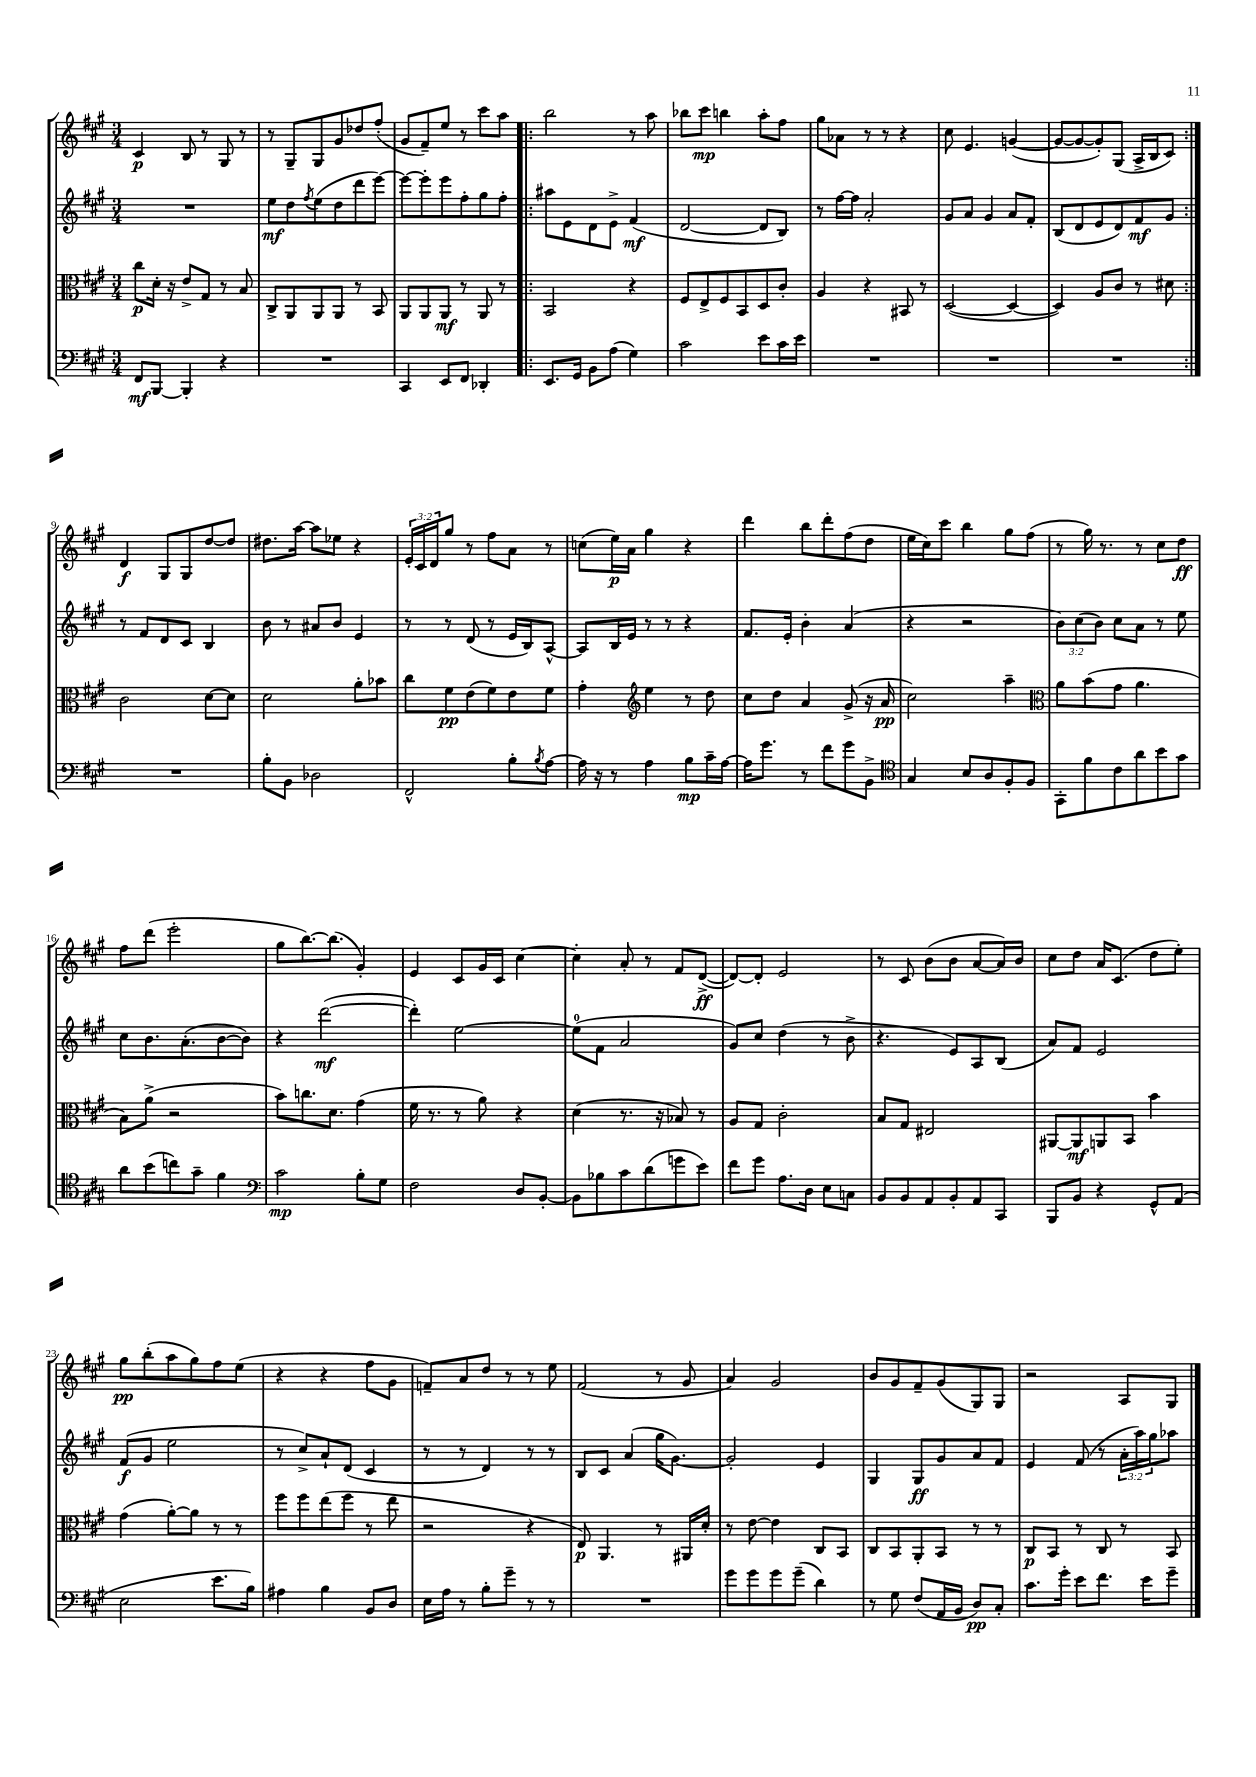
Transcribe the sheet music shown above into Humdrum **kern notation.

**kern	**dynam	**kern	**dynam	**kern	**dynam	**kern	**dynam
*part4	*part4	*part3	*part3	*part2	*part2	*part1	*part1
*staff4	*staff4	*staff3	*staff3	*staff2	*staff2	*staff1	*staff1
*clefF4	*	*clefC3	*	*clefG2	*	*clefG2	*
*k[f#c#g#]	*	*k[f#c#g#]	*	*k[f#c#g#]	*	*k[f#c#g#]	*
*M3/4	*	*M3/4	*	*M3/4	*	*M3/4	*
=1	=1	=1	=1	=1	=1	=1	=1
8FF#/L	mf	8cc#\L	p	2.r	.	4c#/	p
[8BBB/J	.	16d'\Jk	.	.	.	.	.
.	.	16r	.	.	.	.	.
4BBB'/]	.	8e^/L	.	.	.	8B/	.
.	.	8G#/J	.	.	.	8r	.
4r	.	8r	.	.	.	8G#/	.
.	.	8B/	.	.	.	8r	.
=2	=2	=2	=2	=2	=2	=2	=2
2.r	.	8C#^/L	.	8ee\L	mf	8r	.
.	.	8AA/	.	8dd\	.	8G#~/L	.
.	.	.	.	8qff#/	.	.	.
.	.	8AA/	.	(8ee\	.	8G#/	.
.	.	8AA/J	.	8dd\	.	8g#/	.
.	.	8r	.	8ddd\	.	8dd-X/	.
.	.	8BB/	.	[8eee\J)	.	(8ff#'/J	.
=3	=3	=3	=3	=3	=3	=3	=3
4CC#/	.	8AA/L	.	8eee\L_	.	8g#/L	.
.	.	8AA/	.	8eee'\]	.	8f#~/)	.
8EE/L	.	8AA/J	mf	8eee\	.	8ee/J	.
8FF#/J	.	8r	.	8ff#'\	.	8r	.
4DD-X'/	.	8AA/	.	8gg#\	.	8ccc#\L	.
.	.	8r	.	8ff#'\J	.	8aa\J	.
=4!|:	=4!|:	=4!|:	=4!|:	=4!|:	=4!|:	=4!|:	=4!|:
8.EE/L	.	2BB/	.	8aa#X\L	.	2bb\	.
.	.	.	.	8e\	.	.	.
16GG#/Jk	.	.	.	.	.	.	.
8BB\L	.	.	.	8d\	.	.	.
(8A\J	.	.	.	8e^\J	.	.	.
4G#\)	.	4r	.	(4f#/	mf	8r	.
.	.	.	.	.	.	8aa\	.
=5	=5	=5	=5	=5	=5	=5	=5
2c#\	.	8F#/L	.	[2d/	.	8bb-X\L	.
.	.	8E^/	.	.	.	8ccc#\J	mp
.	.	8F#/	.	.	.	4bbn\	.
.	.	8BB/	.	.	.	.	.
8e\L	.	8D/	.	8d/L]	.	8aa'\L	.
16c#\L	.	8c#'/J	.	8B/J)	.	8ff#\J	.
16e\JJ	.	.	.	.	.	.	.
=6	=6	=6	=6	=6	=6	=6	=6
2.r	.	4A/	.	8r	.	8gg#\L	.
.	.	.	.	[16ff#\LL	.	8a-X\J	.
.	.	.	.	16ff#\JJ]	.	.	.
.	.	4r	.	2a'/	.	8r	.
.	.	.	.	.	.	8r	.
.	.	8BB#X/	.	.	.	4r	.
.	.	8r	.	.	.	.	.
=7	=7	=7	=7	=7	=7	=7	=7
2.r	.	([2D/	.	8g#/L	.	8cc#\	.
.	.	.	.	8a/J	.	4.e/	.
.	.	.	.	4g#/	.	.	.
.	.	4D/_	.	8a/L	.	([4gn/	.
.	.	.	.	8f#'/J	.	.	.
=8	=8	=8	=8	=8	=8	=8	=8
2.r	.	4D/])	.	(8B/L	.	8g/L_	.
.	.	.	.	8d/	.	8g/_	.
.	.	8A/L	.	8e/	.	8g'/])	.
.	.	8c#/J	.	8d/)	.	(8G#/J	.
.	.	8r	.	8f#/	mf	16A^/LL	.
.	.	.	.	.	.	16B/J	.
.	.	8d#X\	.	8g#/J	.	8c#/J)	.
!!LO:LB:g=z
=9:|!	=9:|!	=9:|!	=9:|!	=9:|!	=9:|!	=9:|!	=9:|!
2.r	.	2c#\	.	8r	.	4d/	f
.	.	.	.	8f#/L	.	.	.
.	.	.	.	8d/	.	8G#/L	.
.	.	.	.	8c#/J	.	8G#/	.
.	.	[8d\L	.	4B/	.	[8dd/	.
.	.	8d\J]	.	.	.	8dd/J]	.
=10	=10	=10	=10	=10	=10	=10	=10
8B'\L	.	2d\	.	8b\	.	8.dd#X\L	.
8BB\J	.	.	.	8r	.	.	.
.	.	.	.	.	.	[16aa\Jk	.
2D-X\	.	.	.	8a#X/L	.	8aa\L]	.
.	.	.	.	8b/J	.	8ee-X\J	.
.	.	8a'\L	.	4e/	.	4r	.
.	.	8b-X\J	.	.	.	.	.
=11	=11	=11	=11	=11	=11	=11	=11
2FF#^^/	.	8cc#\L	.	8r	.	24e'/LL	.
.	.	.	.	.	.	24c#/	.
.	.	.	.	.	.	24d/J	.
.	.	8f#\	pp	8r	.	8gg#/J	.
.	.	(8e\	.	(8d/	.	8r	.
.	.	8f#\)	.	8r	.	8ff#\L	.
8B'\L	.	8e\	.	16e/LL	.	8a\J	.
.	.	.	.	16B/J)	.	.	.
8qB/	.	.	.	.	.	.	.
[8A\J	.	8f#\J	.	[8A^^/J	.	8r	.
=12	=12	=12	=12	=12	=12	=12	=12
16A\]	.	4g#'\	.	8A/L]	.	(8ccn\L	.
16r	.	.	.	.	.	.	.
8r	.	.	.	16B/L	.	16ee\L)	p
.	.	.	.	16e/JJ	.	16a\JJ	.
*	*	*clefG2	*	*	*	*	*
4A\	.	4ee\	.	8r	.	4gg#\	.
.	.	.	.	8r	.	.	.
8B\L	mp	8r	.	4r	.	4r	.
16c#~\L	.	8dd\	.	.	.	.	.
[16A\JJ	.	.	.	.	.	.	.
=13	=13	=13	=13	=13	=13	=13	=13
16A\KL]	.	8cc#\L	.	8.f#/L	.	4ddd\	.
8.g#\J	.	.	.	.	.	.	.
.	.	8dd\J	.	.	.	.	.
.	.	.	.	16e'/Jk	.	.	.
8r	.	4a/	.	4b'\	.	8bb\L	.
8f#\L	.	.	.	.	.	8ddd'\	.
8g#\	.	(8g#^/	.	(4a/	.	(8ff#\	.
8BB^\J	.	16r	.	.	.	8dd\J	.
.	.	16a/	pp	.	.	.	.
=14	=14	=14	=14	=14	=14	=14	=14
*clefC4	*	*	*	*	*	*	*
4G#/	.	2cc#\)	.	4r	.	16ee\LL	.
.	.	.	.	.	.	16cc#\J)	.
.	.	.	.	.	.	8ccc#\J	.
8B/L	.	.	.	2r	.	4bb\	.
8A/	.	.	.	.	.	.	.
8F#'/	.	4aa~\	.	.	.	8gg#\L	.
8F#/J	.	.	.	.	.	(8ff#\J	.
=15	=15	=15	=15	=15	=15	=15	=15
*	*	*clefC3	*	*	*	*	*
8GG#'\L	.	8a\L	.	12b\L)	.	8r	.
.	.	.	.	(12cc#\	.	.	.
8f#\	.	(8b\	.	.	.	16gg#\)	.
.	.	.	.	12b\J)	.	.	.
.	.	.	.	.	.	8.r	.
8c#\	.	8g#\J	.	8cc#\L	.	.	.
8a\	.	4.a\	.	8a\J	.	8r	.
8b\	.	.	.	8r	.	8cc#\L	.
8g#\J	.	.	.	8ee\	.	8dd\J	ff
!!LO:LB:g=z
=16	=16	=16	=16	=16	=16	=16	=16
8a\L	.	8B\L)	.	8cc#\L	.	8ff#\L	.
(8b\	.	(8a^\J	.	8.b\	.	(8ddd\J	.
8ccn\)	.	2r	.	.	.	2eee'\	.
.	.	.	.	(8.a'\	.	.	.
8g#~\J	.	.	.	.	.	.	.
4f#\	.	.	.	[8b\	.	.	.
.	.	.	.	8b\J])	.	.	.
=17	=17	=17	=17	=17	=17	=17	=17
*clefF4	*	*	*	*	*	*	*
2c#\	mp	8b\L)	.	4r	.	8gg#\L	.
.	.	8.ccn\	.	.	.	[8.bb\)	.
.	.	.	.	([2ddd\	mf	.	.
.	.	8.d\J	.	.	.	(8.bb\J]	.
8B'\L	.	(4g#\	.	.	.	4g#'/)	.
8G#\J	.	.	.	.	.	.	.
=18	=18	=18	=18	=18	=18	=18	=18
2F#\	.	16f#\	.	4ddd'\])	.	4e/	.
.	.	8.r	.	.	.	.	.
.	.	8r	.	[2ee\	.	8c#/L	.
.	.	8a\)	.	.	.	16g#/L	.
.	.	.	.	.	.	16c#/JJ	.
8D/L	.	4r	.	.	.	[4cc#\	.
[8BB'/J	.	.	.	.	.	.	.
=19	=19	=19	=19	=19	=19	=19	=19
8BB\L]	.	(4d\	.	(8ee\L]	.	4cc#'\]	.
8B-X\	.	.	.	8f#\J	.	.	.
8c#\	.	8.r	.	2a/	.	8a'/	.
(8d\	.	.	.	.	.	8r	.
.	.	16r	.	.	.	.	.
8gn\	.	8B-X/)	.	.	.	8f#/L	.
8e\J)	.	8r	.	.	.	([8d^/J	ff
=20	=20	=20	=20	=20	=20	=20	=20
8f#\L	.	8A/L	.	8g#/L)	.	8d/L_)	.
8g#\J	.	8G#/J	.	8cc#/J	.	8d'/J]	.
8.A\L	.	2c#'\	.	(4dd\	.	2e/	.
16D\Jk	.	.	.	.	.	.	.
8E\L	.	.	.	8r	.	.	.
8Cn\J	.	.	.	8b^\	.	.	.
=21	=21	=21	=21	=21	=21	=21	=21
8BB/L	.	8B/L	.	4.r	.	8r	.
8BB/	.	8G#/J	.	.	.	8c#/	.
8AA/	.	2E#X/	.	.	.	(8b\L	.
8BB'/	.	.	.	8e/L)	.	8b\J	.
8AA/	.	.	.	8A/	.	[8a/L	.
8CC#/J	.	.	.	(8B/J	.	16a/L])	.
.	.	.	.	.	.	16b/JJ	.
=22	=22	=22	=22	=22	=22	=22	=22
8BBB/L	.	[8AA#X/L	.	8a/L)	.	8cc#\L	.
8BB/J	.	8AA#/]	mf	8f#/J	.	8dd\J	.
4r	.	8AAn/	.	2e/	.	16a/KL	.
.	.	.	.	.	.	(8.c#/J	.
.	.	8BB/J	.	.	.	.	.
8GG#^^/L	.	4b\	.	.	.	8dd\L	.
(8AA/J	.	.	.	.	.	8ee'\J)	.
!!LO:LB:g=z
=23	=23	=23	=23	=23	=23	=23	=23
2E\	.	(4g#\	.	(8f#/L	f	8gg#\L	pp
.	.	.	.	8g#/J	.	(8bb'\	.
.	.	[8a'\L)	.	2ee\	.	8aa\	.
.	.	8a\J]	.	.	.	8gg#\)	.
8.e\L	.	8r	.	.	.	8ff#\	.
.	.	8r	.	.	.	(8ee\J	.
16B\Jk)	.	.	.	.	.	.	.
=24	=24	=24	=24	=24	=24	=24	=24
4A#X\	.	8ff#\L	.	8r	.	4r	.
.	.	8ff#\	.	8cc#^/L)	.	.	.
4B\	.	(8ee\	.	8a`/	.	4r	.
.	.	8ff#\J	.	(8d/J	.	.	.
8BB/L	.	8r	.	4c#/	.	8ff#\L	.
8D/J	.	8ee\	.	.	.	8g#\J	.
=25	=25	=25	=25	=25	=25	=25	=25
16E\LL	.	2r	.	8r	.	8fn~/L)	.
16A\JJ	.	.	.	.	.	.	.
8r	.	.	.	8r	.	8a/	.
8B'\L	.	.	.	4d/)	.	8dd/J	.
8g#~\J	.	.	.	.	.	8r	.
8r	.	4r	.	8r	.	8r	.
8r	.	.	.	8r	.	8ee\	.
=26	=26	=26	=26	=26	=26	=26	=26
2.r	.	8E/)	p	8B/L	.	(2f#/	.
.	.	4.AA/	.	8c#/J	.	.	.
.	.	.	.	(4a/	.	.	.
.	.	8r	.	16gg#\KL	.	8r	.
.	.	.	.	[8.g#\J)	.	.	.
.	.	16AA#X/LL	.	.	.	8g#/	.
.	.	16d'/JJ	.	.	.	.	.
=27	=27	=27	=27	=27	=27	=27	=27
8g#\L	.	8r	.	2g#'/]	.	4a/)	.
8g#\	.	[8e\	.	.	.	.	.
8g#\	.	4e\]	.	.	.	2g#/	.
(8g#~\J	.	.	.	.	.	.	.
4d\)	.	8C#/L	.	4e/	.	.	.
.	.	8BB/J	.	.	.	.	.
=28	=28	=28	=28	=28	=28	=28	=28
8r	.	8C#/L	.	4G#/	.	8b/L	.
8G#\	.	8BB/	.	.	.	8g#/	.
(8F#/L	.	8AA'/	.	8G#/L	ff	8f#~/	.
16AA/L	.	8BB/J	.	8g#/	.	(8g#/	.
16BB/JJ	.	.	.	.	.	.	.
8D/L)	pp	8r	.	8a/	.	8G#/)	.
8C#'/J	.	8r	.	8f#/J	.	8G#/J	.
=29	=29	=29	=29	=29	=29	=29	=29
8.c#\L	.	8C#/L	p	4e/	.	2r	.
.	.	8BB/J	.	.	.	.	.
16g#'\Jk	.	.	.	.	.	.	.
8e\L	.	8r	.	(8f#/	.	.	.
8.f#\J	.	8C#/	.	8r	.	.	.
.	.	8r	.	24a'\LL	.	8A/L	.
.	.	.	.	24aa\)	.	.	.
16e\KL	.	.	.	.	.	.	.
.	.	.	.	24gg#\J	.	.	.
8g#~\J	.	8BB/	.	8aa-X\J	.	8G#/J	.
==	==	==	==	==	==	==	==
*-	*-	*-	*-	*-	*-	*-	*-
